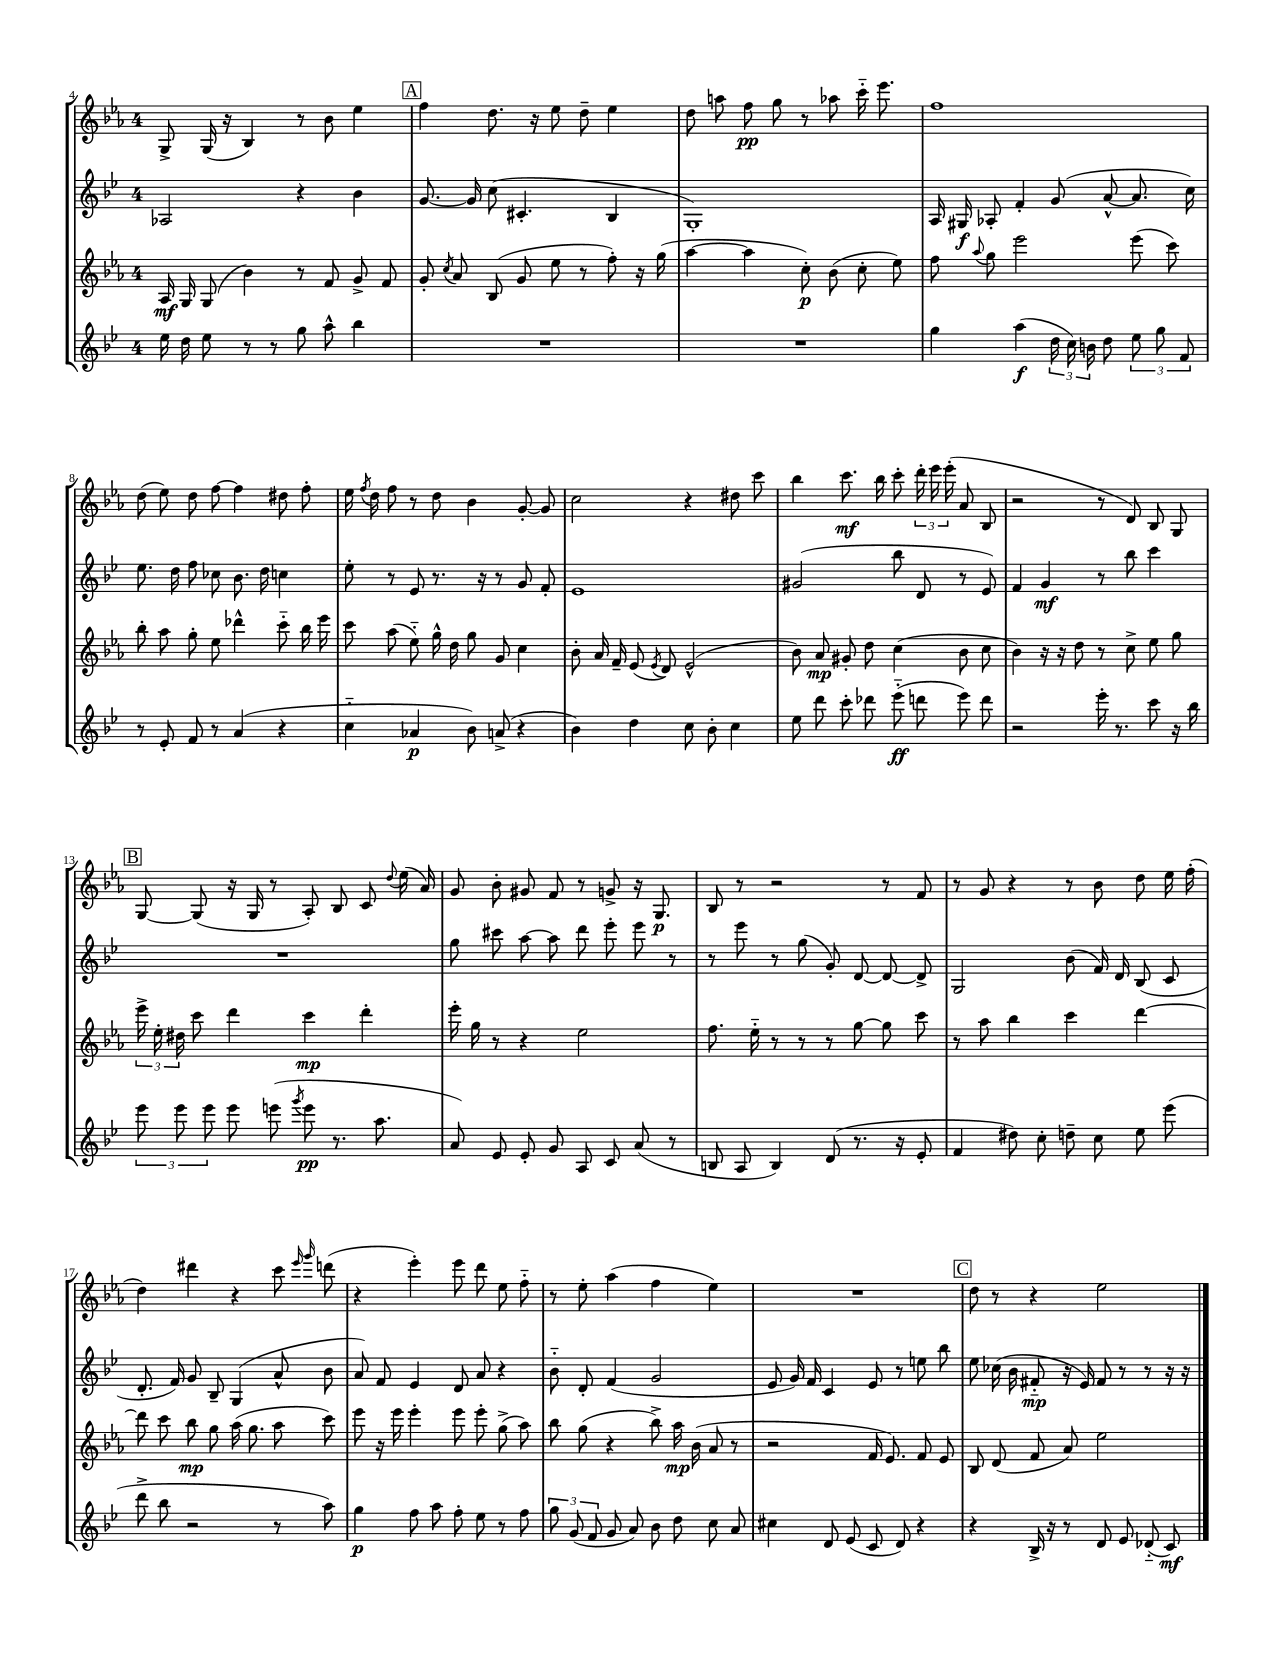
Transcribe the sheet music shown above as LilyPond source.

<<
\new StaffGroup <<
\new Staff = "s0" {
    \clef treble \key ees \major \once \override Staff.TimeSignature.style = #'single-digit \time 4/4
    \autoBeamOff g8-> g16( r16 bes4) r8 bes'8 ees''4 |
    \mark \markup { \box "A" } f''4 d''8. r16 ees''8 d''8-- ees''4 |
    d''8 a''8 f''8\pp g''8 r8 aes''8 c'''16-_ ees'''8. |
    f''1 |
    d''8( ees''8) d''8 f''8~ f''4 dis''8 f''8-. |
    ees''16 \acciaccatura { f''8 } d''16 f''8 r8 d''8 bes'4 g'8~-. g'8 |
    c''2 r4 dis''8 c'''8 |
    bes''4 c'''8.\mf bes''16 c'''8-. \tuplet 3/2 { d'''16-. ees'''16 ees'''16-.( } aes'8 bes8 |
    r2 r8 d'8) bes8 g8 |
    \mark \markup { \box "B" } g8~ g8( r16 g16 r8 aes8-.) bes8 c'8 \appoggiatura { d''8 } ees''16( aes'16) |
    g'8 bes'8-. gis'8 f'8 r8 g'8-> r16 g8.\p |
    bes8 r8 r2 r8 f'8 |
    r8 g'8 r4 r8 bes'8 d''8 ees''16 f''16-.( |
    d''4) dis'''4 r4 c'''8 \grace { ees'''16 g'''16 } d'''8( |
    r4 ees'''4-.) ees'''8 d'''8 ees''8 f''8-_ |
    r8 ees''8-. aes''4( f''4 ees''4) |
    R1 |
    \mark \markup { \box "C" } d''8 r8 r4 ees''2 \bar "|." |
}
\new Staff = "s1" {
    \clef treble \key bes \major \once \override Staff.TimeSignature.style = #'single-digit \time 4/4
    \autoBeamOff aes2 r4 bes'4 |
    \mark \markup { \box "A" } g'8.~ g'16 c''8( cis'4.-. bes4 |
    g1-.) |
    a16 gis16\f aes8-. f'4-. g'8( a'8~-^ a'8. c''16) |
    ees''8. d''16 f''8 ces''8 bes'8. d''16 c''4 |
    ees''8-. r8 ees'8 r8. r16 r8 g'8 f'8-. |
    ees'1 |
    gis'2( bes''8 d'8 r8 ees'8) |
    f'4 g'4\mf r8 bes''8 c'''4 |
    \mark \markup { \box "B" } R1 |
    g''8 cis'''8 a''8~ a''8 d'''8 ees'''8-. ees'''8 r8 |
    r8 ees'''8 r8 g''8( g'8-.) d'8~ d'8~ d'8-> |
    g2 bes'8( f'16) d'16 bes8( c'8 |
    d'8.-. f'16) g'8 bes8-- g4( a'8-^ bes'8 |
    a'8) f'8 ees'4 d'8 a'8 r4 |
    bes'8-_ d'8-. f'4( g'2 |
    ees'8 g'16) f'16 c'4 ees'8 r8 e''8 bes''8 |
    \mark \markup { \box "C" } ees''8 ces''16( bes'16 fis'8-_\mp r16 ees'16) fis'8 r8 r8 r16 r16 \bar "|." |
}
\new Staff = "s2" {
    \clef treble \key ees \major \once \override Staff.TimeSignature.style = #'single-digit \time 4/4
    \autoBeamOff aes16\mf g16 g8( bes'4) r8 f'8 g'8-> f'8 |
    \mark \markup { \box "A" } g'8-. \acciaccatura { c''8 } aes'8 bes8( g'8 ees''8 r8 f''8-.) r16 g''16( |
    aes''4~ aes''4 c''8-.\p) bes'8( c''8-. ees''8) |
    f''8 \appoggiatura { aes''8 } g''8 ees'''2 ees'''8( c'''8) |
    bes''8-. aes''8 g''8-. ees''8 des'''4-^ c'''8-_ bes''16 ees'''16 |
    c'''8 aes''8( ees''8-_) g''16-^ d''16 g''8 g'8 c''4 |
    bes'8-. aes'16 f'16-- ees'8( \acciaccatura { ees'8 } d'8) ees'2-^( |
    bes'8) aes'8\mp gis'8-. d''8 c''4( bes'8 c''8 |
    bes'4) r16 r16 d''8 r8 c''8-> ees''8 g''8 |
    \mark \markup { \box "B" } \tuplet 3/2 { ees'''16-> ees''16-. dis''16 } c'''8 d'''4 c'''4\mp d'''4-. |
    ees'''16-. g''16 r8 r4 ees''2 |
    f''8. ees''16-_ r8 r8 r8 g''8~ g''8 c'''8 |
    r8 aes''8 bes''4 c'''4 d'''4~ |
    d'''8 c'''8 bes''8\mp g''8 aes''16( g''8. aes''8 c'''8) |
    ees'''8 r16 ees'''16 ees'''4-. ees'''8 ees'''8-. g''8->( aes''8) |
    bes''8 g''8( r4 bes''8->) aes''16\mp bes'16( aes'8 r8 |
    r2 f'16 ees'8.) f'8 ees'8 |
    \mark \markup { \box "C" } bes8 d'8( f'8 aes'8) ees''2 \bar "|." |
}
\new Staff = "s3" {
    \clef treble \key bes \major \once \override Staff.TimeSignature.style = #'single-digit \time 4/4
    \autoBeamOff ees''16 d''16 ees''8 r8 r8 g''8 a''8-^ bes''4 |
    \mark \markup { \box "A" } R1 |
    R1 |
    g''4 a''4\f( \tuplet 3/2 { d''16 c''16) b'16 } d''8 \tuplet 3/2 { ees''8 g''8 f'8 } |
    r8 ees'8-. f'8 r8 a'4( r4 |
    c''4-_ aes'4\p bes'8) a'8->( r4 |
    bes'4) d''4 c''8 bes'8-. c''4 |
    ees''8 d'''8 c'''8-. des'''8 ees'''8-_\ff( d'''8 ees'''8) d'''8 |
    r2 ees'''16-. r8. c'''8 r16 bes''16 |
    \mark \markup { \box "B" } \tuplet 3/2 { ees'''8 ees'''8 ees'''8 } ees'''8 e'''8( \acciaccatura { g'''8 } e'''8\pp r8. a''8. |
    a'8) ees'8 ees'8-. g'8 a8 c'8 a'8( r8 |
    b8 a8 b4) d'8( r8. r16 ees'8-. |
    f'4 dis''8) c''8-. d''8-- c''8 ees''8 ees'''8( |
    d'''8-> bes''8 r2 r8 a''8) |
    g''4\p f''8 a''8 f''8-. ees''8 r8 f''8 |
    \tuplet 3/2 { g''8 g'8( f'8 } g'8 a'8) bes'8 d''8 c''8 a'8 |
    cis''4 d'8 ees'8( c'8 d'8) r4 |
    \mark \markup { \box "C" } r4 bes16-> r16 r8 d'8 ees'8 des'8-_( c'8\mf) \bar "|." |
}
>>
>>
\layout { \context { \Score currentBarNumber = #4 } }
